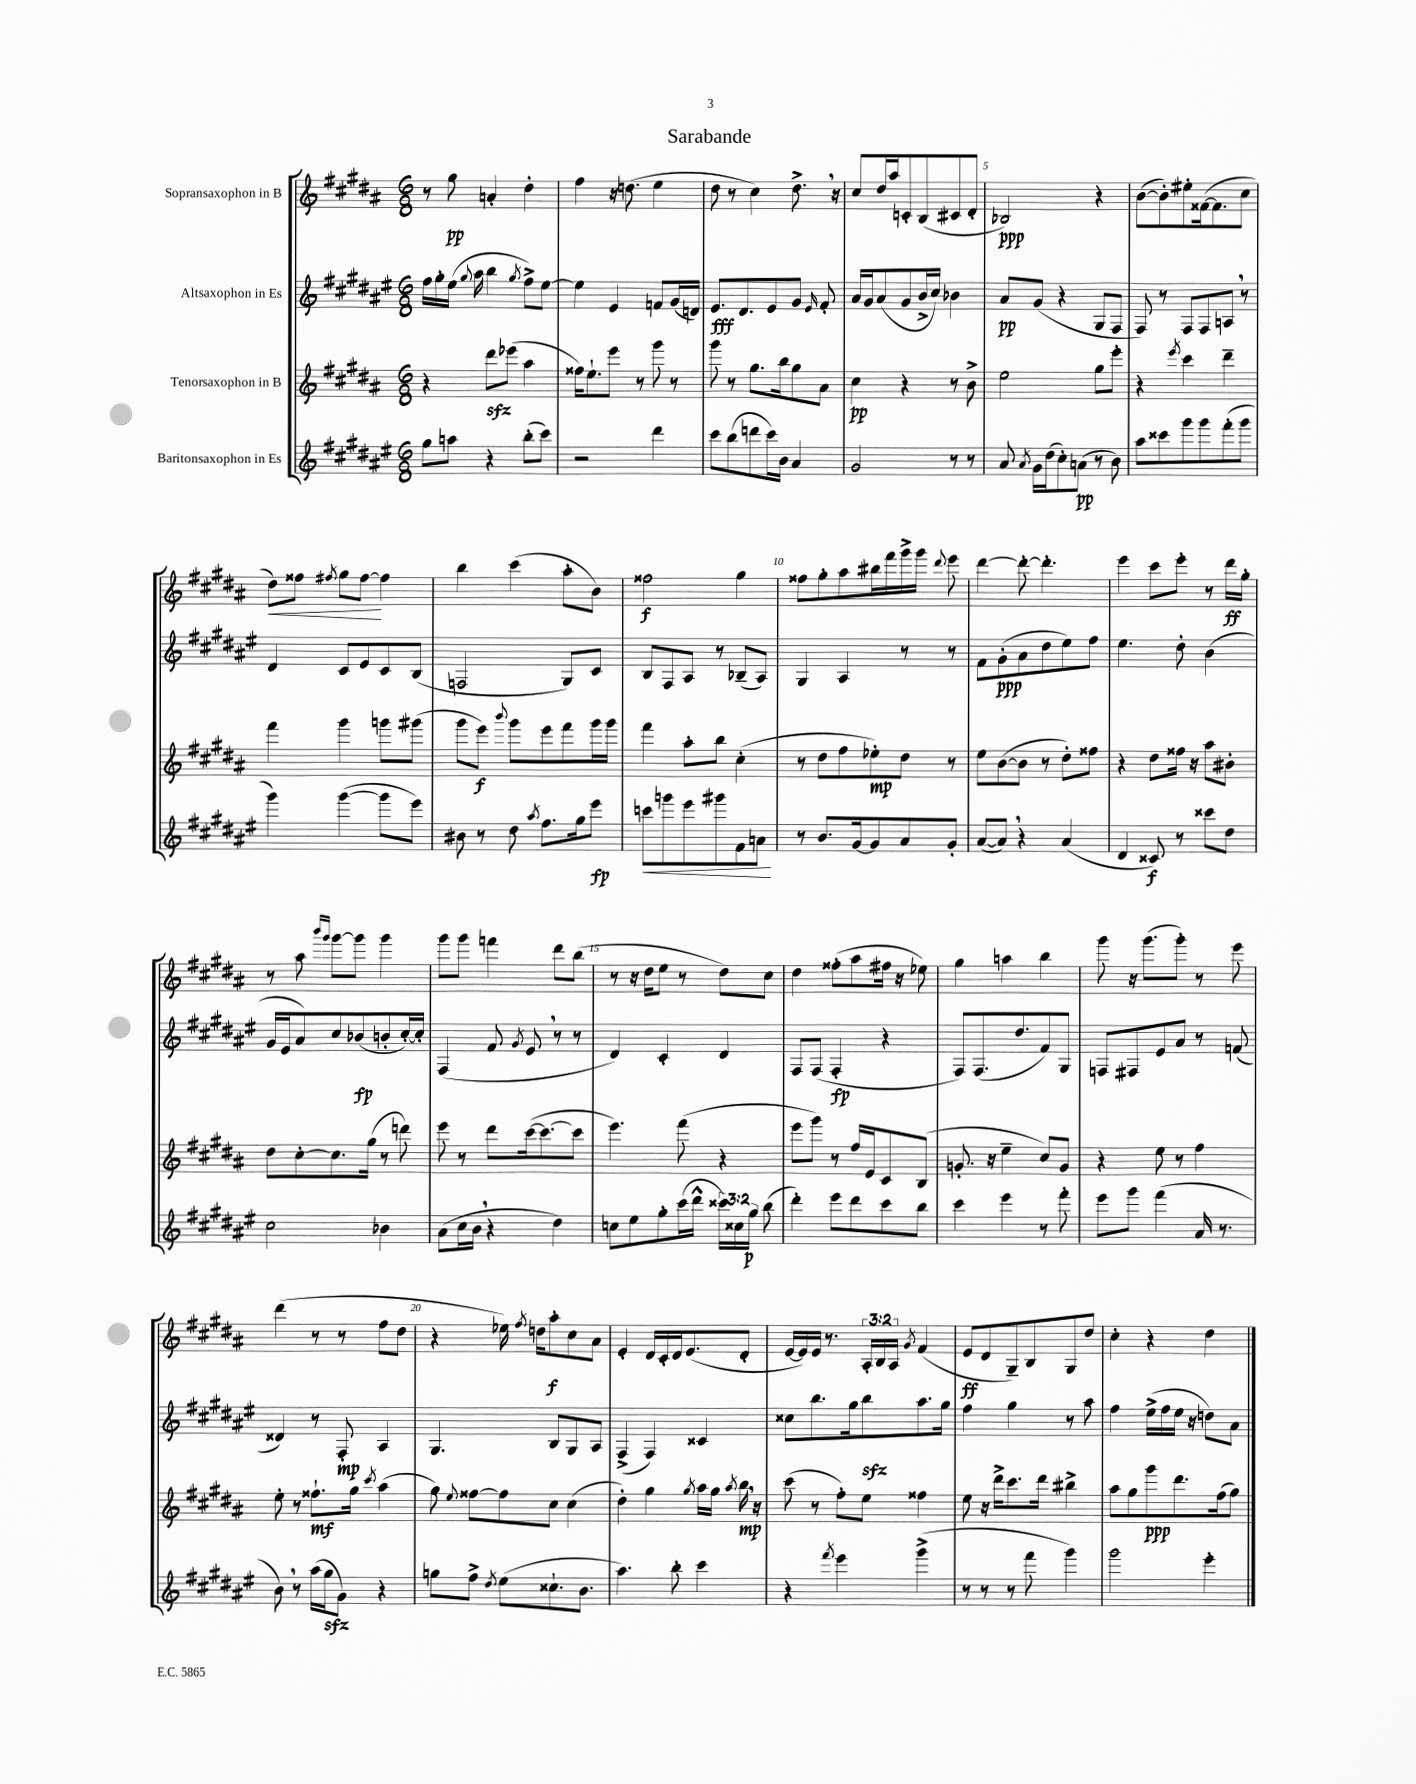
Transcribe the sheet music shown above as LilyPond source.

\header { title = "Sarabande" }
<<
\new StaffGroup <<
\new Staff = "s0" \with { instrumentName = "Sopransaxophon in B" } {
    \clef treble \key b \major \numericTimeSignature \time 6/8 \override Staff.TupletNumber.text = #tuplet-number::calc-fraction-text
    \autoBeamOff r8 gis''8\pp a'4-. dis''4-. |
    fis''4 r16 d''8.( e''4 |
    dis''8 r8 cis''4) dis''8.-> \breathe r16 |
    cis''8[ dis''16 ais''16 c'8-. b8( cis'8 dis'8]-. |
    bes2\ppp) r4 |
    b'8[~( b'8-.) eis''8-. fisis'16~( fisis'8. cis''8] |
    dis''8[\<) fisis''8] \acciaccatura { fis''8 } gis''8[ fis''8]~\! fis''4 |
    b''4 cis'''4( ais''8[-. b'8]) |
    fisis''2\f gis''4 |
    fisis''8[ gis''8-. ais''8 bis''16 fis'''16 gis'''16-> gis'''16] \appoggiatura { dis'''8 } e'''8 |
    dis'''4~ dis'''8~-. dis'''4.-. |
    e'''4 cis'''8[ e'''8]-. r8 dis'''16[\ff gis''16]-. |
    r8 ais''8 \grace { b'''16[ gis'''16] } gis'''8[~ gis'''8] gis'''4 |
    gis'''8[ gis'''8] f'''4 dis'''8[ b''8]( |
    r8 r16 dis''16[ e''8] r8 dis''8[) cis''8] |
    dis''4 fisis''8[-.( ais''8 fis''16] r16 ees''8) |
    gis''4 a''4 b''4 |
    gis'''8 r16 gis'''8.[( gis'''8]-.) r8 e'''8 |
    dis'''4( r8 r8 fis''8[ dis''8] |
    r4 ees''16) \acciaccatura { fis''8 } d''16[ ais''8-.\f cis''8 ais'8] |
    e'4-. dis'16[ cis'16-. dis'16 e'8.( dis'8]-. |
    e'16[~ e'16) e'16] r8. \tuplet 3/2 { ais16[-. b16 ais16] } \acciaccatura { gis'8 } fis'4( |
    e'8[\ff dis'8 gis8--) b8 gis8 dis''8] |
    cis''4-. r4 dis''4 \bar "|." |
}
\new Staff = "s1" \with { instrumentName = "Altsaxophon in Es" } {
    \clef treble \key fis \major \numericTimeSignature \time 6/8
    \autoBeamOff fis''16[ gis''16-. eis''16]( \appoggiatura { gis''8 } ais''16 b''4 \acciaccatura { gis''8 } fis''8[->) eis''8]~ |
    eis''4 eis'4 f'8[ gis'16( d'16]) |
    eis'8.[\fff dis'8. eis'8 gis'8] \grace { eis'16 } fis'8-. |
    ais'16[ gis'16 ais'8( gis'8 b'16-> cis''16]) bes'4 |
    ais'8[\pp gis'8]( r4 gis8[ fis8] |
    fis8) r8 fis8[ fis8 a8] \breathe r8 |
    dis'4 cis'8[ eis'8 cis'8 b8]( |
    f2 gis8[) cis'8] |
    b8[ fis8 ais8] r8 bes8[--( ais8]) |
    gis4 ais4 r8 r8 |
    fis'8[ gis'8-.\ppp( ais'8 dis''8 eis''8) fis''8] |
    eis''4. dis''8-. b'4( |
    gis'16[ eis'16 ais'8) cis''8 bes'8\fp( b'8-. cis''16~-.) cis''16]-. |
    fis4( fis'8 \acciaccatura { gis'8 } eis'8 \breathe r8 r8 |
    dis'4) cis'4-. dis'4 |
    fis8[ fis8]( fis4-.\fp r4 |
    fis8[) fis8.( dis''8. fis'8) gis8] |
    f8[ fis8 eis'8 ais'8] r8 f'8( |
    disis'4) r8 fis8-.\mp ais4 |
    gis4. b8[ gis8 ais8] |
    fis4->( fis4) cisis'4 |
    cisis''8[ b''8. gis''16 b''8\sfz ais''8. gis''16] |
    fis''4 gis''4 r8 ais''8 |
    fis''4 eis''16[->( fis''16 eis''16] r16 d''8[) ais'8] \bar "|." |
}
\new Staff = "s2" \with { instrumentName = "Tenorsaxophon in B" } {
    \clef treble \key b \major \numericTimeSignature \time 6/8
    \autoBeamOff r4 dis'''8[\sfz ees'''8]( ais''4 |
    fisis''16[) e''8.-! e'''8] r8 gis'''8 r8 |
    gis'''8 r8 gis''8.[ b''16 gis''8 ais'8] |
    cis''4\pp r4 r8 b'8-> |
    e''2 gis''8[ e'''8]-. |
    r4 \acciaccatura { e'''8 } cis'''4 dis'''4-- |
    fis'''4 gis'''4 g'''8[ gis'''8]( |
    gis'''8[ e'''8]\f) \appoggiatura { b'''8 } gis'''8[ e'''8 fis'''8 gis'''16 gis'''16] |
    fis'''4 ais''8[-. b''8] cis''4-.( |
    r8 dis''8[ fis''8 ees''8-.\mp) dis''8] r8 |
    e''8[ b'8~( b'8] r8 dis''8[-.) fisis''8] |
    r4 dis''8[ fisis''16] r16 ais''8[ bis'8]-. |
    dis''8[ cis''8~-. cis''8. gis''16]( r8 d'''8) |
    e'''8 r8 dis'''8[ cis'''16~( cis'''8.~ cis'''8] |
    e'''4.) fis'''8( r4 |
    e'''8[ gis'''8]) r8 fis''16[ e'16 cis'8 b8]( |
    g'8.-. r16 e''4-- cis''8[) g'8] |
    r4 e''8 r8 fis''4 |
    e''8-. r8 fisis''8.[-!\mf gis''16] \acciaccatura { cis'''8 } ais''4( |
    gis''8) \appoggiatura { e''8 } fisis''8[~ fisis''8 cis''8] cis''4( |
    dis''4-.) gis''4 \acciaccatura { gis''8 } ais''16[ gis''16] \acciaccatura { ais''8 } b''16\mp \breathe r16 |
    cis'''8( r8 fis''8[-.) e''8] fisis''4 |
    e''8 r16 dis'''16[-> cis'''8. dis'''16] bis''4-> |
    ais''8[ gis''8 gis'''8\ppp dis'''8. fis''16( gis''8]) \bar "|." |
}
\new Staff = "s3" \with { instrumentName = "Baritonsaxophon in Es" } {
    \clef treble \key fis \major \numericTimeSignature \time 6/8 \override Staff.TupletNumber.text = #tuplet-number::calc-fraction-text
    \autoBeamOff gis''8[ a''8] r4 b''8[-.( cis'''8]) |
    r2 dis'''4 |
    cis'''8[ b''8( d'''8 cis'''16) b'16] ais'4 |
    gis'2 r8 r8 |
    ais'8 \acciaccatura { ais'8 } gis'16[ dis''16( cis''8-.) a'8]\pp( r8 b'8) |
    ais''8[ cisis'''8 gis'''8 gis'''8 fis'''8-.( gis'''8] |
    gis'''4) gis'''4~( gis'''8[ eis'''8]) |
    bis'8 r8 dis''8 \acciaccatura { ais''8 } fis''8.[ gis''16 eis'''8]\fp |
    c'''8[\< g'''8 eis'''8 gis'''8 fis'8 a'8]\! |
    r8 b'8.[ gis'16~ gis'8 ais'8 gis'8]-. |
    ais'8[~( ais'8]) \breathe r4 ais'4( |
    dis'4 cisis'8\f) r8 cisis'''8[ dis''8] |
    cis''2 bes'4 |
    ais'8[( cis''16 b'16] \breathe r4 dis''4) |
    c''8[ eis''8 gis''8-. cis'''16( dis'''16]-^ \tuplet 3/2 { cisis'''16[) cisis''16 gis''16]\p } b''8( |
    dis'''4-.) eis'''8[ dis'''8 cis'''8 b''8] |
    cis'''4 eis'''4 r8 fis'''8-. |
    eis'''8[ gis'''8] fis'''4( ais'16 r8. |
    b'8) \breathe r8 ais''16[( gis''16\sfz gis'8]) r4 |
    g''8[ fis''8]-> \acciaccatura { dis''8 } eis''8[( cisis''8.-! b'8.] |
    ais''4.) b''8-. cis'''4 |
    r4 \acciaccatura { fis'''8 } eis'''4 gis'''4->( |
    r8 r8 r8 fis'''8 gis'''4) |
    gis'''2 eis'''4-. \bar "|." |
}
>>
>>
\layout { \context { \Score \override BarNumber.break-visibility = ##(#f #t #t) barNumberVisibility = #(every-nth-bar-number-visible 5) } }
